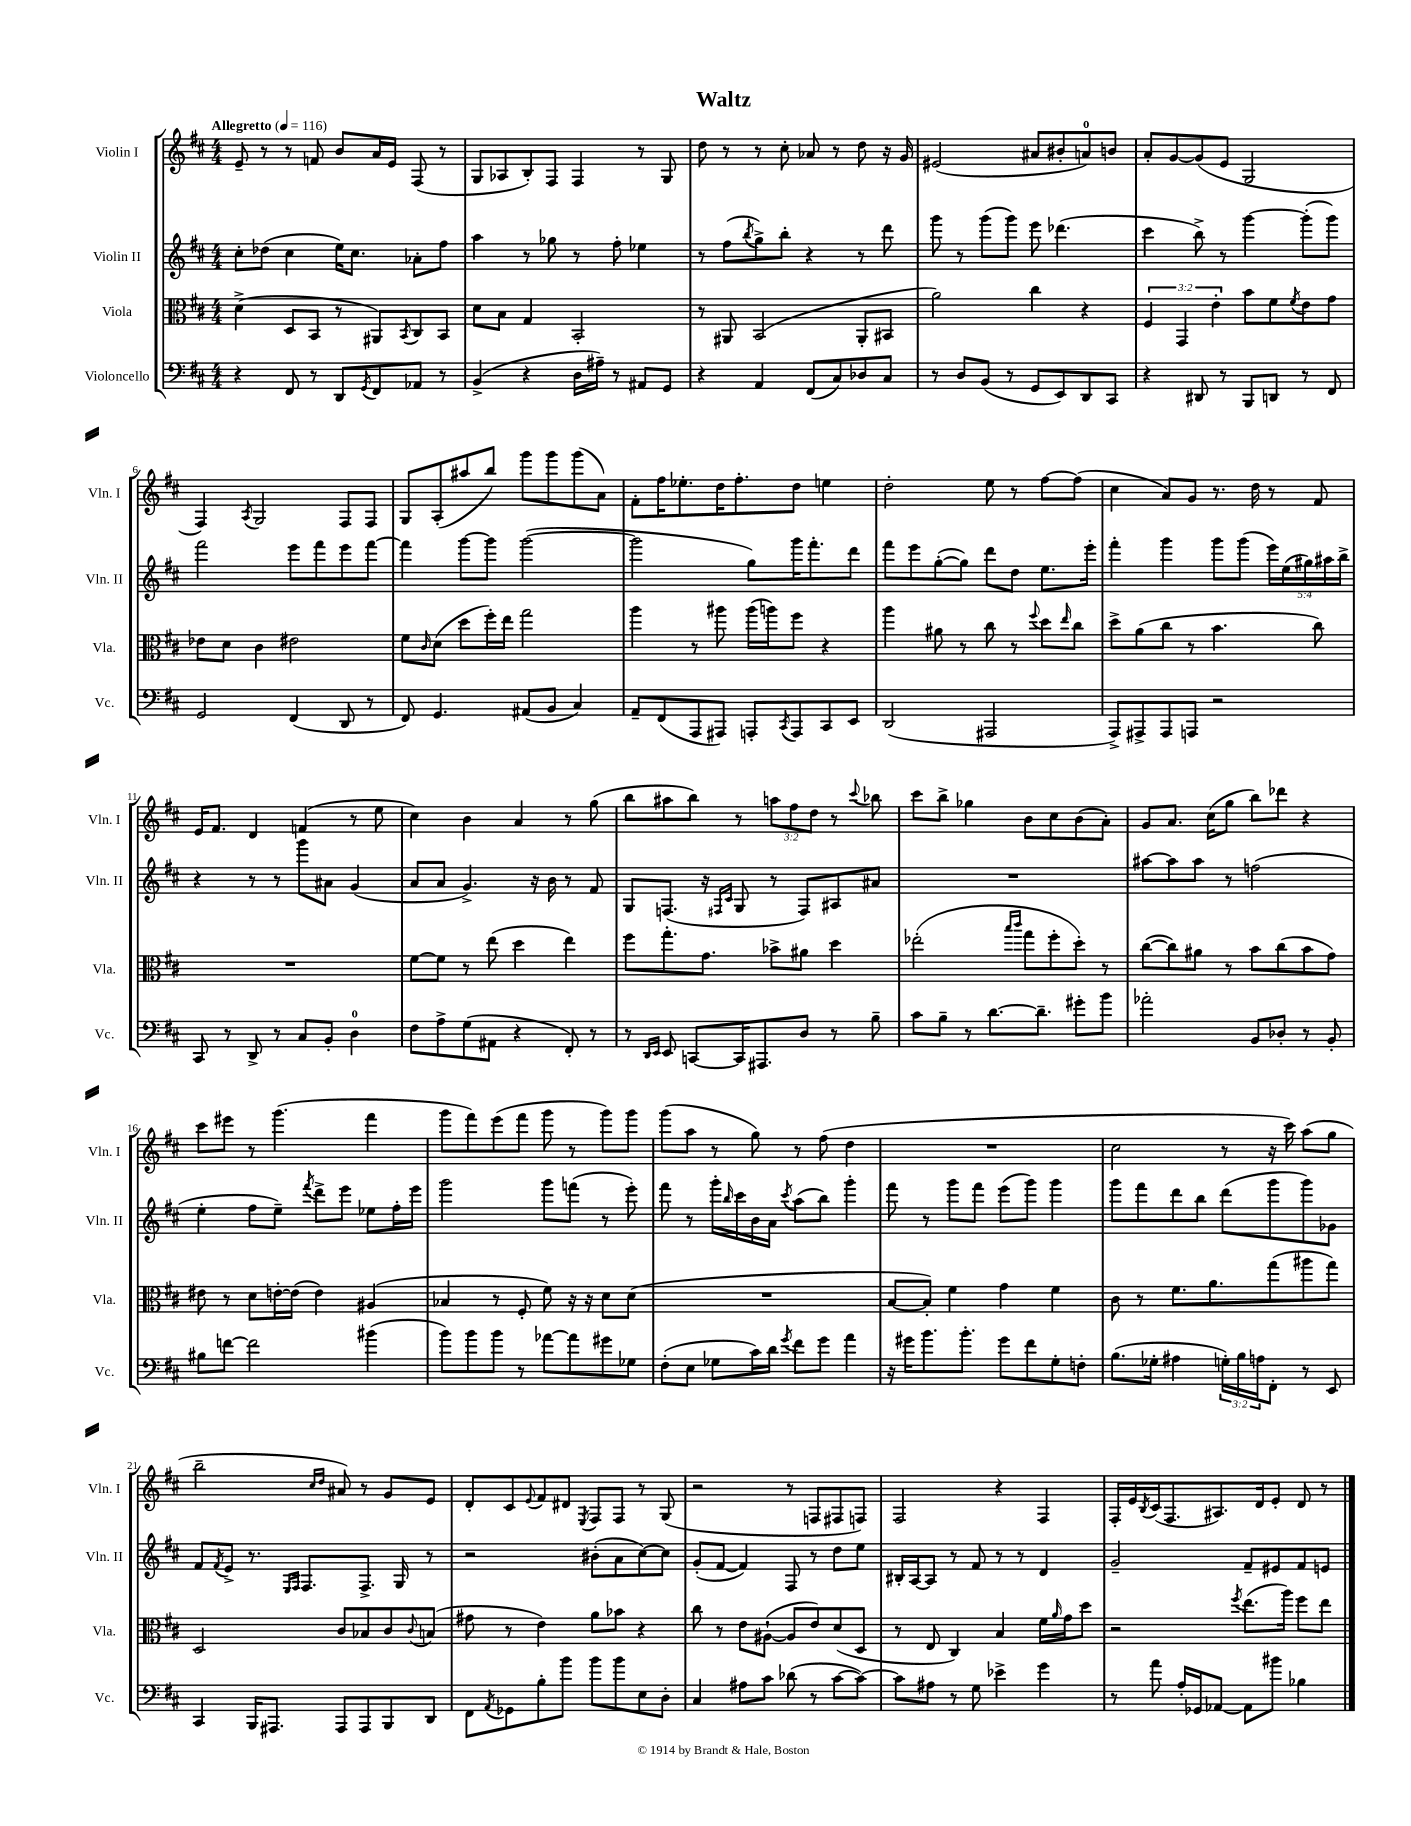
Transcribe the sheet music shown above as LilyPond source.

\header { title = "Waltz" }
<<
\new StaffGroup <<
\new Staff = "s0" \with { instrumentName = "Violin I" shortInstrumentName = "Vln. I" } {
    \clef treble \key d \major \numericTimeSignature \time 4/4 \override Staff.TupletNumber.text = #tuplet-number::calc-fraction-text \tempo "Allegretto" 4 = 116
    e'8-- r8 r8 f'8 b'8 a'16 e'16 fis8( r8 |
    g8 aes8 b8-.) fis8 fis4 r8 g8 |
    d''8 r8 r8 cis''8-. aes'8 r8 d''8 r16 g'16 |
    eis'2( ais'8 bis'8-. a'8-0) b'8 |
    a'8-. g'8~ g'8( e'8 g2 |
    fis4) \acciaccatura { a8 } g2 fis8 fis8 |
    g8 a8-.( ais''8 b''8) g'''8 g'''8 g'''8( a'8) |
    fis'8-. fis''16 ees''8.-. d''16 fis''8.-. d''8 e''4 |
    d''2-. e''8 r8 fis''8~ fis''8( |
    cis''4 a'8) g'8 r8. d''16 r8 fis'8 |
    e'16 fis'8. d'4 f'4( r8 e''8 |
    cis''4) b'4 a'4 r8 g''8( |
    b''8 ais''8 b''8) r8 \tuplet 3/2 { a''8 fis''8 d''8 } r8 \appoggiatura { cis'''8 } bes''8 |
    cis'''8 b''8-> ges''4 b'8 cis''8 b'8( a'8-.) |
    g'8 a'8. cis''16( g''8 b''8) des'''8 r4 |
    cis'''8 eis'''8 r8 g'''4.( fis'''4 |
    g'''8 fis'''8) e'''8( fis'''8 g'''8 r8 g'''8) g'''8 |
    g'''8( a''8 r8 g''8) r8 fis''8( d''4 |
    R1 |
    cis''2 r8 r16 cis'''16) a''8( g''8 |
    b''2-- \grace { cis''16 d''16 } ais'8) r8 g'8 e'8 |
    d'8-. cis'8 \appoggiatura { e'8 } fis'8 dis'8 \acciaccatura { e8 } fis8 fis8 r8 g8( |
    r2 r8 f8 fis8 f8) |
    fis2 r4 fis4 |
    fis16-. e'16 \acciaccatura { b8 } cis'16( fis8. ais8.) d'16 e'8-. d'8 r8 \bar "|." |
}
\new Staff = "s1" \with { instrumentName = "Violin II" shortInstrumentName = "Vln. II" } {
    \clef treble \key d \major \numericTimeSignature \time 4/4 \override Staff.TupletNumber.text = #tuplet-number::calc-fraction-text
    cis''8-. des''8( cis''4 e''16) cis''8. aes'8-. fis''8 |
    a''4 r8 ges''8 r8 fis''8-. ees''4 |
    r8 fis''8( \acciaccatura { b''8 } g''8->) b''8-. r4 r8 d'''8 |
    g'''8 r8 g'''8( g'''8) e'''8 des'''4.( |
    cis'''4 b''8->) r8 g'''4~ g'''8-.( g'''8) |
    fis'''2 e'''8 fis'''8 e'''8 fis'''8~ |
    fis'''4 g'''8~ g'''8 g'''2~( |
    g'''2 g''8) g'''16 fis'''8.-. d'''8 |
    fis'''8 e'''8 g''8~-.( g''8) d'''8 d''8 e''8. e'''16-. |
    fis'''4-. g'''4 g'''8 g'''8( \tuplet 5/4 { e'''16) e''16( gis''16) ais''16 b''16-> } |
    r4 r8 r8 g'''8 ais'8 g'4( |
    a'8 a'8 g'4.->) r16 b'16 r8 fis'8 |
    g8 f8.( r16 \grace { fis16 cis'16 } g8 r8 fis8) ais8 ais'8 |
    R1 |
    ais''8~ ais''8 ais''8 r8 f''2( |
    e''4-. fis''8 e''8--) \acciaccatura { fis'''8 } d'''8-> e'''8 ees''8 fis''16-. e'''16 |
    g'''2 g'''8 f'''8( r8 e'''8-.) |
    fis'''8 r8 g'''16-. \grace { b''16 } cis'''16 b'16 a'16 \acciaccatura { cis'''8 } a''8( b''8) g'''4-. |
    fis'''8 r8 g'''8 fis'''8 e'''8( g'''8) g'''4 |
    g'''8 fis'''8 d'''8 b''8 d'''8( g'''8 g'''8) ges'8 |
    fis'8 \acciaccatura { fis'8 } e'8-> r8. \grace { e16 fis16 } fis8. fis8.-> g16 r8 |
    r2 bis'8-.( a'8 cis''8~) cis''8 |
    g'8-.( fis'8~ fis'4) fis8 r8 d''8 e''8 |
    bis16-. a16~ a8 r8 fis'8 r8 r8 d'4 |
    g'2-- fis'8-- eis'8 fis'8 e'8 \bar "|." |
}
\new Staff = "s2" \with { instrumentName = "Viola" shortInstrumentName = "Vla." } {
    \clef alto \key d \major \numericTimeSignature \time 4/4 \override Staff.TupletNumber.text = #tuplet-number::calc-fraction-text
    d'4->( d8 b,8 r8 ais,8) \acciaccatura { b,8 } cis8 b,8 |
    d'8 b8 g4 b,2-. |
    r8 ais,8 b,2( ais,8-. bis,8 |
    a'2) cis''4 r4 |
    \tuplet 3/2 { fis4 g,4 e'4-. } b'8 fis'8 \acciaccatura { fis'8 } e'8 g'8 |
    ees'8 d'8 cis'4 eis'2 |
    fis'8 \grace { cis'16 } d'8( d''8 fis''16-.) e''16 g''2 |
    a''4 r8 ais''8 ais''16( a''16) fis''8 r4 |
    a''4 ais'8 r8 cis''8 r8 \appoggiatura { fis''8 } d''8 \grace { e''16 } cis''8 |
    d''8-> a'8( cis''8 r8 b'4. cis''8) |
    R1 |
    fis'8~ fis'8 r8 e''8( d''4 e''4) |
    fis''8 g''8.-. g'8. bes'8-> ais'8 d''4 |
    ees''2-.( \grace { b''16 cis'''16 } g''8 fis''8-. d''8-.) r8 |
    cis''8~( cis''8) ais'8 r8 b'8 cis''8( b'8 g'8) |
    eis'8 r8 d'8 e'16~-. e'16( e'4) ais4( |
    bes4 r8 fis8-. fis'8) r16 r16 d'8 d'8( |
    R1 |
    b8~ b8-.) fis'4 g'4 fis'4 |
    cis'8 r8 fis'8. a'8. g''8( ais''8 g''8) |
    d2 cis'8 bes8 cis'8 \appoggiatura { cis'8 } b8( |
    gis'8 r8 e'4) a'8 bes'8 r4 |
    cis''8 r8 e'8 ais8~-!( ais8 e'8) d'8( d8 |
    r8 e8 cis4) b4 fis'16 \grace { a'16 } g'16 d''8 |
    r2 \acciaccatura { fis''8 } e''8.( a''16) fis''8 e''8 \bar "|." |
}
\new Staff = "s3" \with { instrumentName = "Violoncello" shortInstrumentName = "Vc." } {
    \clef bass \key d \major \numericTimeSignature \time 4/4 \override Staff.TupletNumber.text = #tuplet-number::calc-fraction-text
    r4 fis,8 r8 d,8 \acciaccatura { g,8 } fis,8 aes,8 r8 |
    b,4->( r4 d16 ais16--) r8 ais,8 g,8 |
    r4 a,4 fis,8( cis8) des8 cis8 |
    r8 d8 b,8( r8 g,8 e,8) d,8 cis,8 |
    r4 dis,8 r8 b,,8 d,8 r8 fis,8 |
    g,2 fis,4( d,8 r8 |
    fis,8) g,4. ais,8( b,8 cis4) |
    a,8-- fis,8( a,,8 ais,,8) a,,8-. \acciaccatura { cis,8 } a,,8 cis,8 e,8 |
    d,2( ais,,2 |
    a,,8->) ais,,8-> ais,,8 a,,8 r2 |
    cis,8 r8 d,8-> r8 cis8 b,8-. d4-0 |
    fis8 a8-> g8( ais,8 r4 fis,8-.) r8 |
    r8 \grace { d,16 e,16 } e,8 c,8~ c,16 ais,,8. d8 r8 b8-- |
    cis'8 b8-- r8 d'8.~ d'8.-- gis'8-. b'8 |
    aes'2-. b,8 des8-. r8 b,8-. |
    bis8 f'8~ f'2 bis'4( |
    b'8) b'8 b'8 r8 aes'8~ aes'8 gis'8 ges8 |
    fis8-.( e8 ges8 cis'16) d'16 \acciaccatura { g'8 } fis'8 g'8 a'4 |
    r16 gis'16 b'8. b'8.-. gis'8 fis'8 g8-. f8-. |
    b8.( ges16-. ais4 \tuplet 3/2 { g16-.) b16 a16 } fis,8-. r8 e,8 |
    cis,4 b,,16 ais,,8. ais,,8 ais,,8 b,,8 d,8 |
    fis,8 \acciaccatura { a,8 } ges,8 b8-. b'8 b'8 b'8 e8 d8-. |
    cis4 ais8 cis'8 des'8( r8 cis'8~ cis'8~) |
    cis'8 ais8 r8 g8 ees'4-> g'4 |
    r8 a'8 a16-. ges,16 aes,8~ aes,8 bis'8 bes4 \bar "|." |
}
>>
>>
